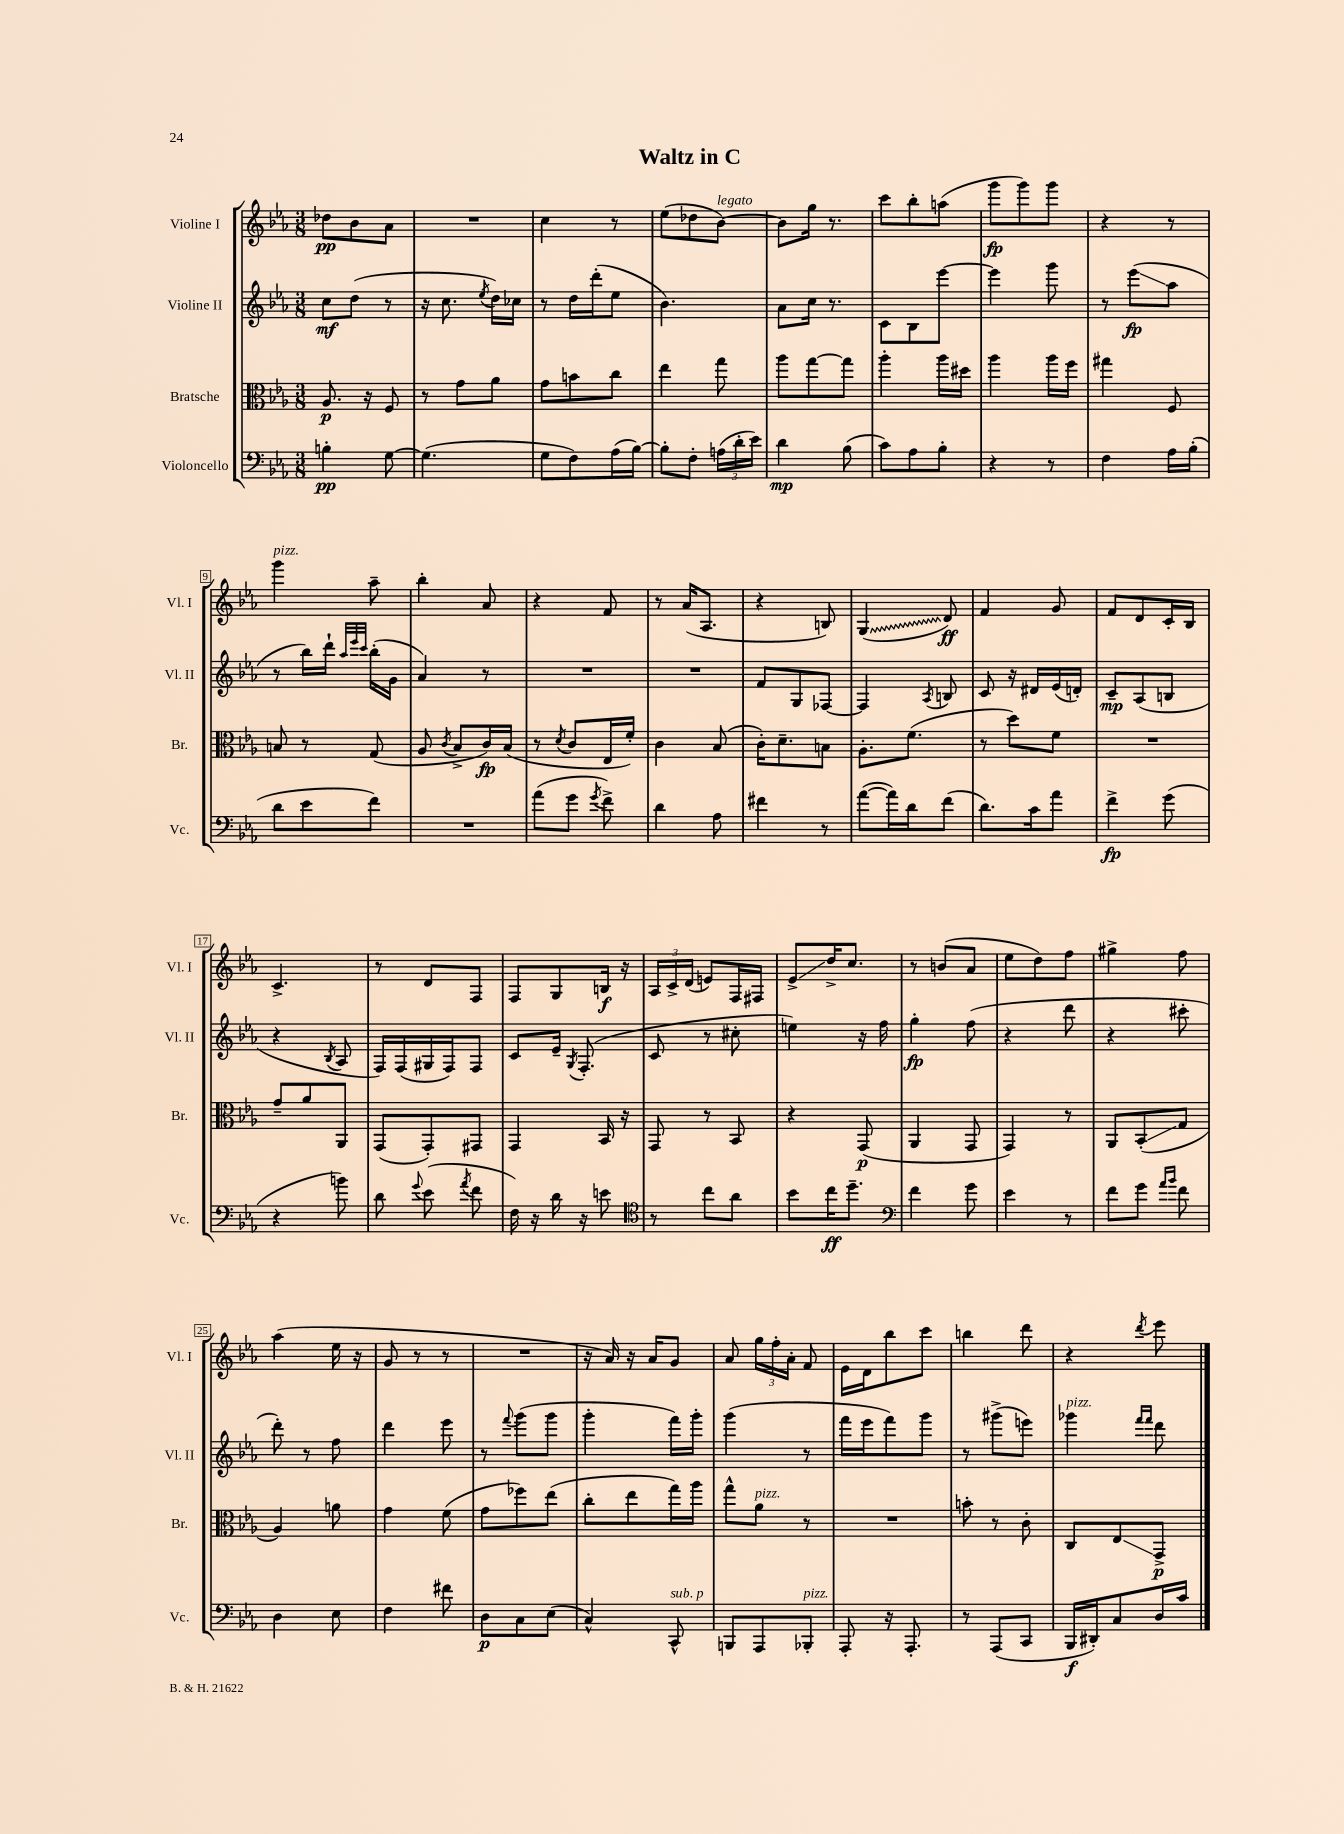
\header { title = "Waltz in C" }
<<
\new StaffGroup <<
\new Staff = "s0" \with { instrumentName = "Violine I" shortInstrumentName = "Vl. I" } {
    \clef treble \key ees \major \numericTimeSignature \time 3/8
    \autoBeamOff des''8[\pp bes'8 aes'8] |
    R4. |
    c''4 r8 |
    ees''8[( des''8 bes'8]~^\markup { \italic "legato" }) |
    bes'8[ g''16] r8. |
    c'''8[ bes''8-. a''8]( |
    g'''8[\fp g'''8) g'''8] |
    r4 r8 |
    g'''4^\markup { \italic "pizz." } aes''8-- |
    bes''4-. aes'8 |
    r4 f'8 |
    r8 aes'16[( aes8.] |
    r4 b8) |
    \once \override Glissando.style = #'zigzag g4\glissando( d'8\ff) |
    f'4 g'8 |
    f'8[ d'8 c'16-. bes16] |
    c'4.-> |
    r8 d'8[ f8] |
    f8[ g8 b16]\f r16 |
    \tuplet 3/2 { aes16[ c'16-> d'16]( } e'8[) f16 fis16] |
    ees'8[->\glissando d''16-> c''8.] |
    r8 b'8[( aes'8] |
    ees''8[ d''8) f''8] |
    gis''4-> f''8 |
    aes''4( ees''16 r16 |
    g'8 r8 r8 |
    R4. |
    r16 aes'16) r16 aes'16[ g'8] |
    aes'8 \tuplet 3/2 { g''16[ f''16-. aes'16]-. } f'8 |
    ees'16[ d'16 bes''8 c'''8] |
    b''4 d'''8 |
    r4 \acciaccatura { d'''8 } ees'''8 \bar "|." |
}
\new Staff = "s1" \with { instrumentName = "Violine II" shortInstrumentName = "Vl. II" } {
    \clef treble \key ees \major \numericTimeSignature \time 3/8
    \autoBeamOff c''8[\mf d''8]( r8 |
    r16 c''8. \acciaccatura { ees''8 } d''16[) ces''16] |
    r8 d''16[ d'''16-.( ees''8] |
    bes'4.) |
    aes'8[ c''16] r8. |
    c'8[ bes8 ees'''8]~ |
    ees'''4 g'''8 |
    r8 ees'''8[\glissando\fp( aes''8] |
    r8 bes''16[) d'''16]-! \grace { aes''32[ ees'''32 c'''32] } bes''16[-.( g'16] |
    aes'4) r8 |
    R4. |
    R4. |
    f'8[ g8 fes8]~ |
    fes4 \acciaccatura { aes8 } b8 |
    c'8 r16 dis'16[ ees'16( d'16]-.) |
    c'8[--\mp aes8( b8] |
    r4 \acciaccatura { bes8 } aes8 |
    f16[) f16( gis16 f16) f8] |
    c'8[ ees'16]-- \acciaccatura { g8 } f8.-.( |
    c'8 r8 cis''8-. |
    e''4) r16 f''16 |
    g''4-.\fp f''8( |
    r4 d'''8 |
    r4 cis'''8-. |
    d'''8-.) r8 f''8 |
    d'''4 ees'''8 |
    r8 \appoggiatura { f'''8 } g'''8[( g'''8] |
    g'''4-. f'''16[) g'''16]-. |
    g'''4( r8 |
    f'''16[ ees'''16 f'''8) g'''8] |
    r8 gis'''8[->( e'''8]) |
    ges'''4^\markup { \italic "pizz." } \grace { f'''16[ f'''16] } d'''8 \bar "|." |
}
\new Staff = "s2" \with { instrumentName = "Bratsche" shortInstrumentName = "Br." } {
    \clef alto \key ees \major \numericTimeSignature \time 3/8
    \autoBeamOff aes8.\p r16 f8 |
    r8 g'8[ aes'8] |
    g'8[ b'8 c''8] |
    ees''4 g''8 |
    aes''8[ g''8~ g''8] |
    aes''4-. aes''16[ dis''16] |
    aes''4 aes''16[ f''16] |
    gis''4 f8 |
    b8 r8 g8( |
    aes8 \acciaccatura { c'8 } bes8[-> c'16\fp) bes16]( |
    r8 \acciaccatura { d'8 } c'8[ ees16 f'16]-.) |
    c'4 bes8( |
    c'16[-.) d'8.-- b8] |
    aes8.[-. f'8.]( |
    r8 d''8[) f'8] |
    R4. |
    g'8[-- aes'8 aes,8] |
    g,8[( g,8-.) gis,8] |
    g,4 bes,16 r16 |
    g,8 r8 bes,8 |
    r4 g,8\p( |
    aes,4 g,8 |
    g,4) r8 |
    aes,8[ bes,8-.\glissando( g8] |
    aes4) a'8 |
    g'4 f'8( |
    g'8[ fes''8) ees''8]( |
    c''8[-. ees''8 g''16) aes''16] |
    g''8[-^ aes'8]^\markup { \italic "pizz." } r8 |
    R4. |
    b'8-. r8 c'8-. |
    c8[ ees8\glissando g,8]->\p \bar "|." |
}
\new Staff = "s3" \with { instrumentName = "Violoncello" shortInstrumentName = "Vc." } {
    \clef bass \key ees \major \numericTimeSignature \time 3/8
    \autoBeamOff b4-.\pp g8~ |
    g4.( |
    g8[ f8) aes16( bes16]~) |
    bes8[-. f8]-. \tuplet 3/2 { a16[( d'16-. ees'16]) } |
    d'4\mp bes8( |
    c'8[) aes8 bes8]-. |
    r4 r8 |
    f4 aes16[ bes16]-.( |
    d'8[ ees'8 f'8]) |
    R4. |
    aes'8[( g'8] \acciaccatura { g'8 } f'8->) |
    d'4 aes8 |
    fis'4 r8 |
    aes'8[~( aes'16) d'16 f'8]( |
    d'8.[) c'16 aes'8] |
    f'4->\fp g'8( |
    r4 b'8) |
    d'8 \appoggiatura { g'8 } ees'8( \acciaccatura { aes'8 } f'8 |
    f16) r16 d'16 r16 e'8 |
    \clef tenor r8 c''8[ aes'8] |
    bes'8[ c''16\ff d''8.]-- |
    \clef bass f'4 g'8 |
    ees'4 r8 |
    f'8[ g'8] \grace { aes'16[ bes'16] } f'8 |
    d4 ees8 |
    f4 fis'8 |
    d8[\p c8 ees8]( |
    c4-^) c,8-^^\markup { \italic "sub. p" } |
    b,,8[ aes,,8 bes,,8]-.^\markup { \italic "pizz." } |
    aes,,8-. r16 aes,,8.-. |
    r8 aes,,8[( c,8] |
    bes,,16[\f dis,16-.) c8 d16 c'16] \bar "|." |
}
>>
>>
\layout { \context { \Score \override BarNumber.stencil = #(make-stencil-boxer 0.1 0.3 ly:text-interface::print) } }
